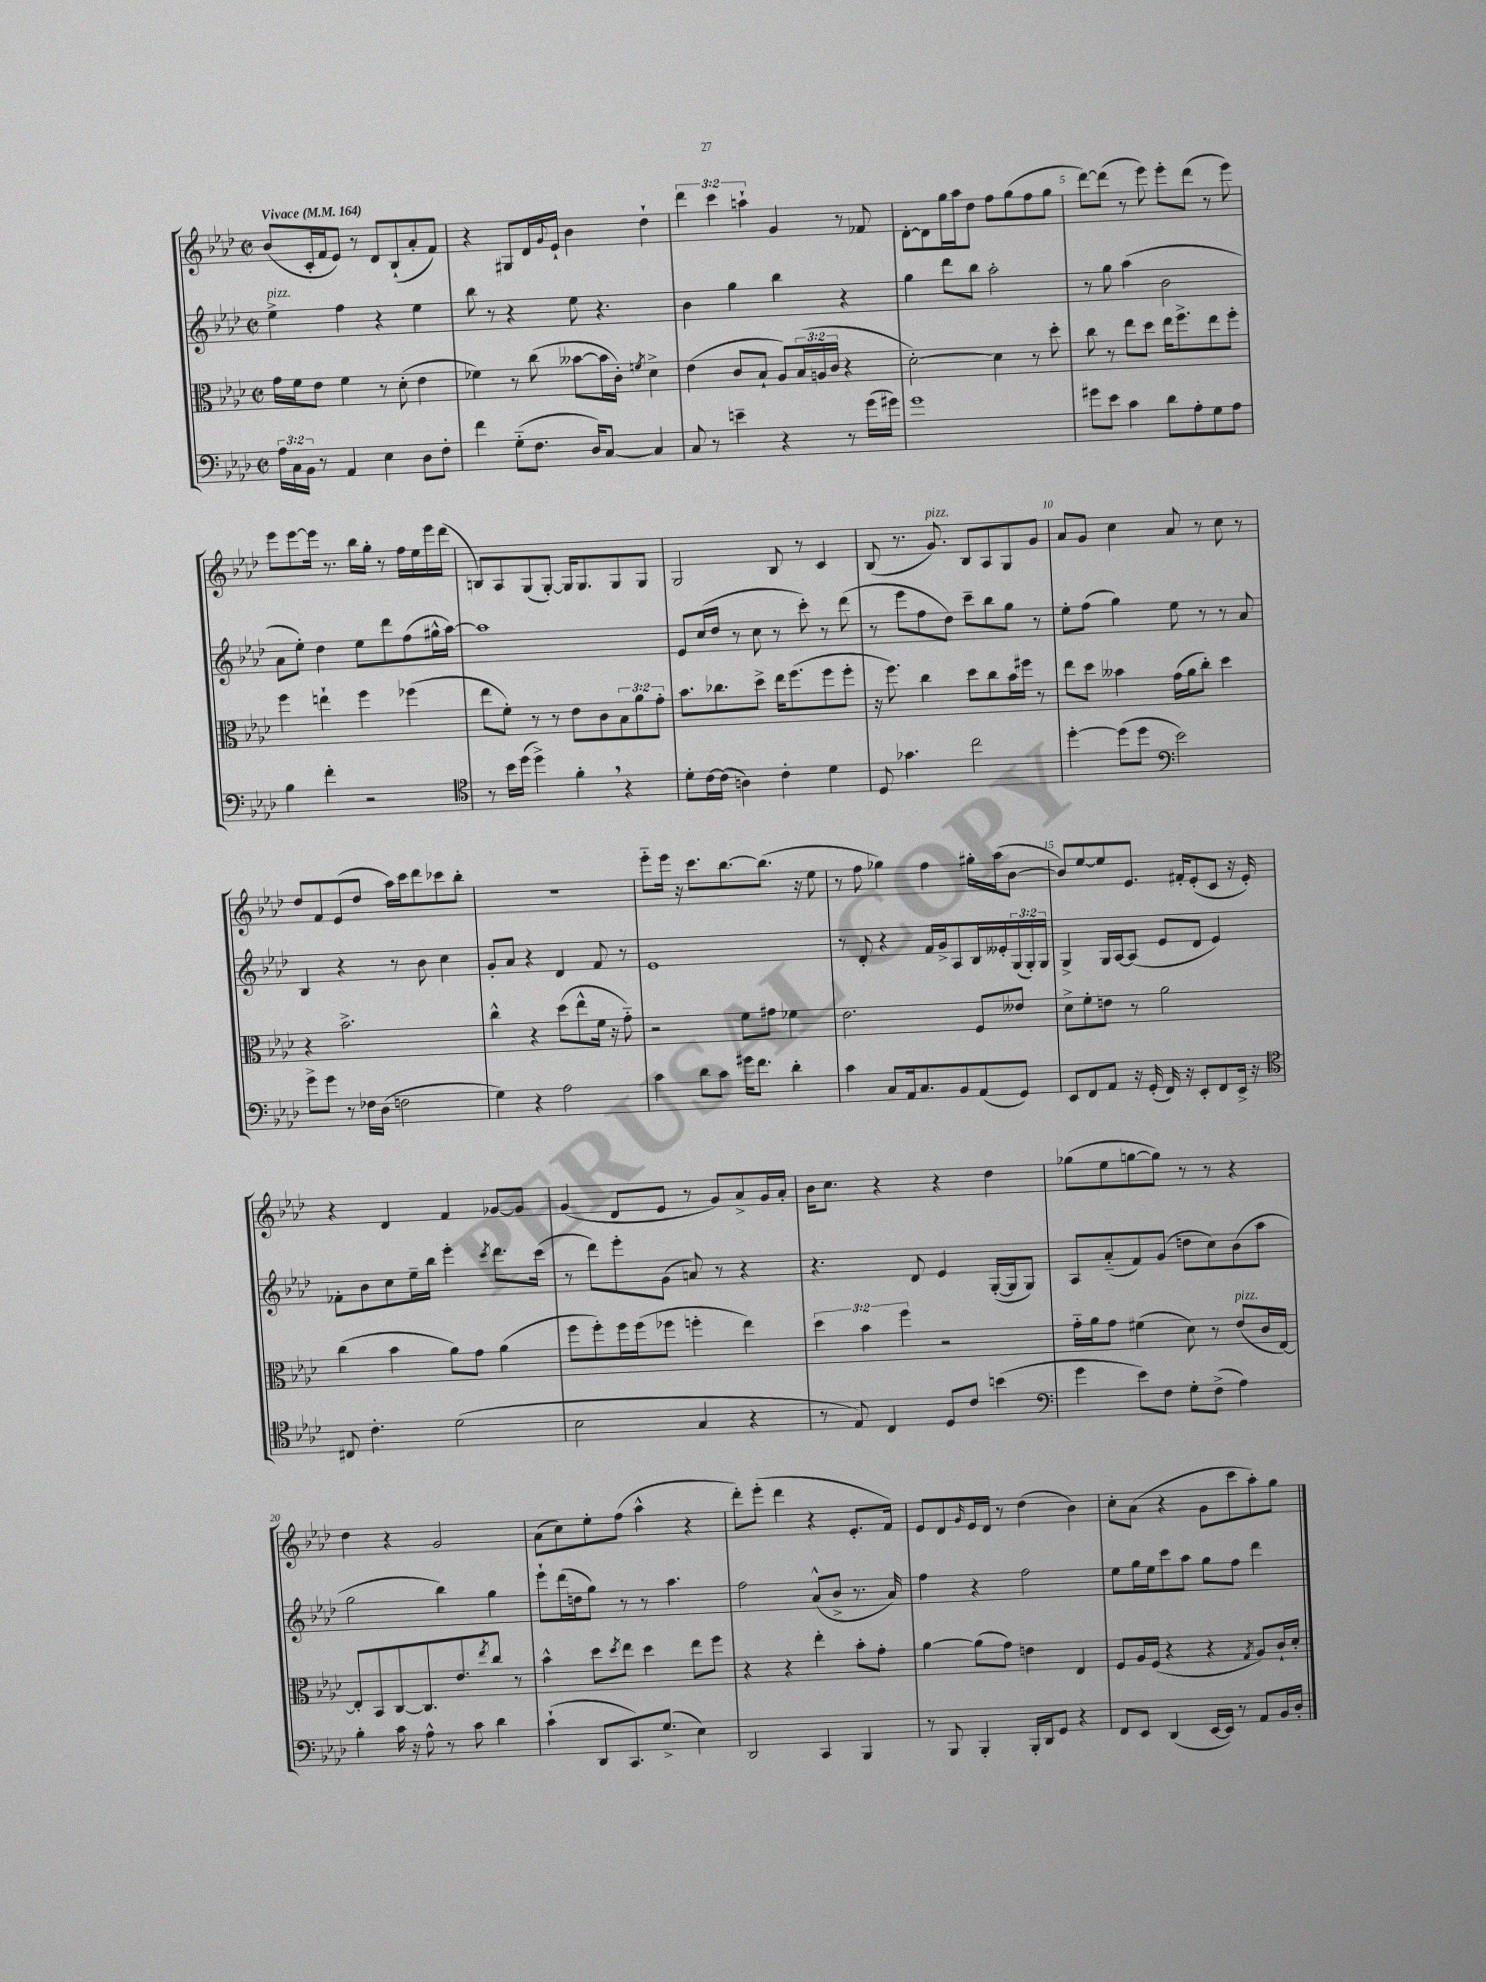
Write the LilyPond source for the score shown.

<<
\new StaffGroup <<
\new Staff = "s0" {
    \clef treble \key aes \major \defaultTimeSignature \time 2/2 \override Staff.TupletNumber.text = #tuplet-number::calc-fraction-text \tempo "Vivace" 4 = 164
    bes'8( c'16-. f'16 ees'8) r8 des'8 bes8-!( aes'8-. f'8) |
    r4 gis8 des'16 \appoggiatura { g'8 } ees'16-! bes'4 des''4-! |
    \tuplet 3/2 { des'''4 c'''4 a''4-! } g'4 r8 fes'8 |
    des'8~-. des'8 g''16 aes''16 des''8 f''8 g''8( f''8 g''8 |
    des'''8~) des'''8( r8 ees'''8) ees'''8-. des'''8( r8 ees'''8) |
    ees'''8 ees'''8~ ees'''16 r8. bes''16 g''16-. r8 f''16 ees''16 ees'''16 des'''16( |
    b8) aes8 g8( g8~-.) g16 g8. g8 g8 |
    g2 bes8 r8 c'4 |
    bes8( r8. g'8.^\markup { \italic "pizz." }) bes8 aes8 g8 g'8 |
    aes'8 g'8 c''4 aes'8 r8 c''8 r8 |
    des''8 f'8 ees'8( des''8 aes''16) c'''16 des'''8 ces'''8 bes''8-. |
    R1 |
    ees'''8-_ ees'''16 r16 c'''8. bes''8.~ bes''8.( r16 ees''8 |
    r8 f''8 ges''4) f''4 gis''16-. aes''16( bes'8~ |
    bes'8) ees''8~ ees''8 ees'8. fis'16-. ees'8-.( c'8 r16 ees'16-.) |
    r4 des'4 f'4 ges'8~ ges'8 |
    g'4( des'8 ees'8 r8 g'8) aes'8-> g'16 aes'16-. |
    bes'16 c''8. r4 r4 des''4 |
    ges''8( ees''8 g''8~ g''8) r8 r8 r4 |
    des''4 r4 g'2 |
    aes'8( c''8) ees''8-. f''8( aes''4-^ r4 |
    des'''8-.) ees'''8-.( des'''4 r4 ees'8.-. f'16) |
    ees'8 des'8 \grace { g'16 } ees'16 des'16 r8 des''4( bes'4) |
    c''8-. aes'8( r4 g'8 c'''8 aes''8-.) g''8 \bar "|." |
}
\new Staff = "s1" {
    \clef treble \key aes \major \defaultTimeSignature \time 2/2 \override Staff.TupletNumber.text = #tuplet-number::calc-fraction-text
    ees''4->^\markup { \italic "pizz." } f''4 r4 ees''4 |
    bes''8 r8 r4 ees''8 r4. |
    bes'4 g''4 bes''4 r4 |
    g''4 des'''8 bes''8 aes''2-. |
    r8 g''8 aes''4( bes'2 |
    aes'8 ees''8-.) des''4 ees''8 des'''8 f''8( gis''16-^ aes''16~) |
    aes''1 |
    ees'8 c''16( des''16 r8 c''8 r8 c'''8-.) r8 des'''8( |
    r8 ees'''8 f''8 des''8) c'''8-- bes''8 g''8 r8 |
    ees''8-. f''8( g''4) ees''8 r8 r8 aes'8 |
    bes4 r4 r8 bes'8 c''4 |
    g'8-. aes'8 r4 des'4 f'8 r8 |
    ees'1 |
    r8 des'8-. r4 f'16 g'16-> aes8 bes16 eeses'16-. \tuplet 3/2 { g16( g16-.) g16 } |
    g4-> g16 aes16~ aes8( ees'8 des'8 ees'4) |
    fes'8-. bes'8 c''8 ees''16-- bes''16 ees'''4-. \acciaccatura { c'''8 } des'''8. c'''16( |
    r8 des'''8) ees'''8-. g'8( a'8) r8 r4 |
    r4. des'8 ees'4 g16~-.( g16 g8) |
    aes8 aes'8-_( f'8) g'8( d''8 c''8) bes'8( aes''8 |
    g''2 bes''4) g''4 |
    ees'''8-! des'''16( d''16 g''8) r8 r8 aes''4. |
    f''2 aes'8-^( bes'8-> r8. aes'16) |
    f''4 r4 f''2 |
    ees''8 g''16 ees''16 c'''8 aes''8 g''8 f''8 des'''4 \bar "|." |
}
\new Staff = "s2" {
    \clef alto \key aes \major \defaultTimeSignature \time 2/2 \override Staff.TupletNumber.text = #tuplet-number::calc-fraction-text
    g'16 f'16 ees'8 f'4 r8 des'8-.( ees'4 |
    fes'4) r8 c''8( beses'8~ beses'16 c'16-.) \acciaccatura { f'8 } des'4-> |
    ees'4( c'8 bes8-! aes8) \tuplet 3/2 { bes16( a16 c'16 } r4 |
    des'2~-.) des'4 r8 des''8-. |
    c''8 r8 ees''8 des''8 ees''16 f''8.-> ees''8 f''8-. |
    f''4 e''4-! f''4 fes''4( |
    ees''8 f'8-.) r8 r8 ees'8 c'8 \tuplet 3/2 { bes8 aes'8 g'8-. } |
    bes'8. ces''8. des''8-> ees''16 f''8.( f''8 f''8-. |
    r16 f''8.) c''4 des''8 c''8 bes'16 fis''16 r8 |
    ees''8 des''8 beses'4 g'16( aes'16 c''8-.) des''4 |
    r4 bes'2.-> |
    c''4-^ r4 des''8( ees''8-^ f'16 r16 g'8-_) |
    r2 f'8 gis'8 fes'4 |
    ees'2. f8 eeses'8 |
    des'8-> f'8-. e'8 r8 aes'2 |
    c''4( bes'4 aes'8) g'8 aes'4( |
    f''8 f''8-.) f''16 f''16( fes''8 f''4-. ees''4) |
    \tuplet 3/2 { des''4 bes'4 f''4 } r2 |
    g'16-_ aes'16 g'8 fis'4( des'8) r8 ees'8^\markup { \italic "pizz." }( c'16 ees16~) |
    ees8-. bes,8 c8~ c8. ees'8. \acciaccatura { ees''8 } c''8 r8 |
    bes'4-^ des''8 \acciaccatura { des''8 } ees''8 des''4 ees''8 f''8 |
    r4 r4 ees''4-. bes'8-. g'8-. |
    aes'4~ aes'8( g'8) e'4 ees4 |
    f8 aes16 f16( r4 r4 \acciaccatura { g8 } aes8) c'16-! des'16-. \bar "|." |
}
\new Staff = "s3" {
    \clef bass \key aes \major \defaultTimeSignature \time 2/2 \override Staff.TupletNumber.text = #tuplet-number::calc-fraction-text
    \tuplet 3/2 { aes16 c16 bes,16 } r8 aes,4 ees4 des8 f8-. |
    f'4 g8-_( f8. des16) c8~ c4 |
    c8 r8 e'4-- r4 r8 g'16( gis'16) |
    g'1 |
    gis'8 ees'8 c'4 des'8 aes8-. g8 aes8 |
    bes4 f'4-. r2 |
    \clef tenor r8 bes'16 des''16( des''4->) f'4-. \breathe r4 |
    des'8-. c'16~ c'16( a4) c'4-. des'4 |
    des8 ges'4. c''2 |
    des''4~-. des''8( des''8 \clef bass ees'2) |
    g'8-> g'8 r8 fes16 des16( f2 |
    g4) r4 aes2 |
    c'4 des'8 c'8 gis'16 f'8. des'4-. |
    c'4 c8 aes,16 c8. bes,8 aes,8( g,8) |
    ees,8 f,8 aes,8 r16 g,16-.( f,16) r16 ees,8-. f,8 ees,16-> r16 |
    \clef tenor cis8 c'4.-. des'2( |
    bes2 g4 r4 |
    r8 ees8) c4 des8 c'8 b'4( |
    \clef bass g'4 ees'8) f8 g8-. f8->( aes4) |
    bes4-. c'16 r16 aes8-^ r8 c'8 des'4 |
    c'4-!( des,8 c,8.) g8.->( ees4) |
    des,2 c,4 bes,,4 |
    r8 bes,,8 bes,,4-. bes,,16-. des,16 g,8 r4 |
    f,8 ees,8 des,4( ees,16~ ees,16) r8 aes,8 bes,16 des16-. \bar "|." |
}
>>
>>
\layout { \context { \Score \override BarNumber.break-visibility = ##(#f #t #t) barNumberVisibility = #(every-nth-bar-number-visible 5) } }
